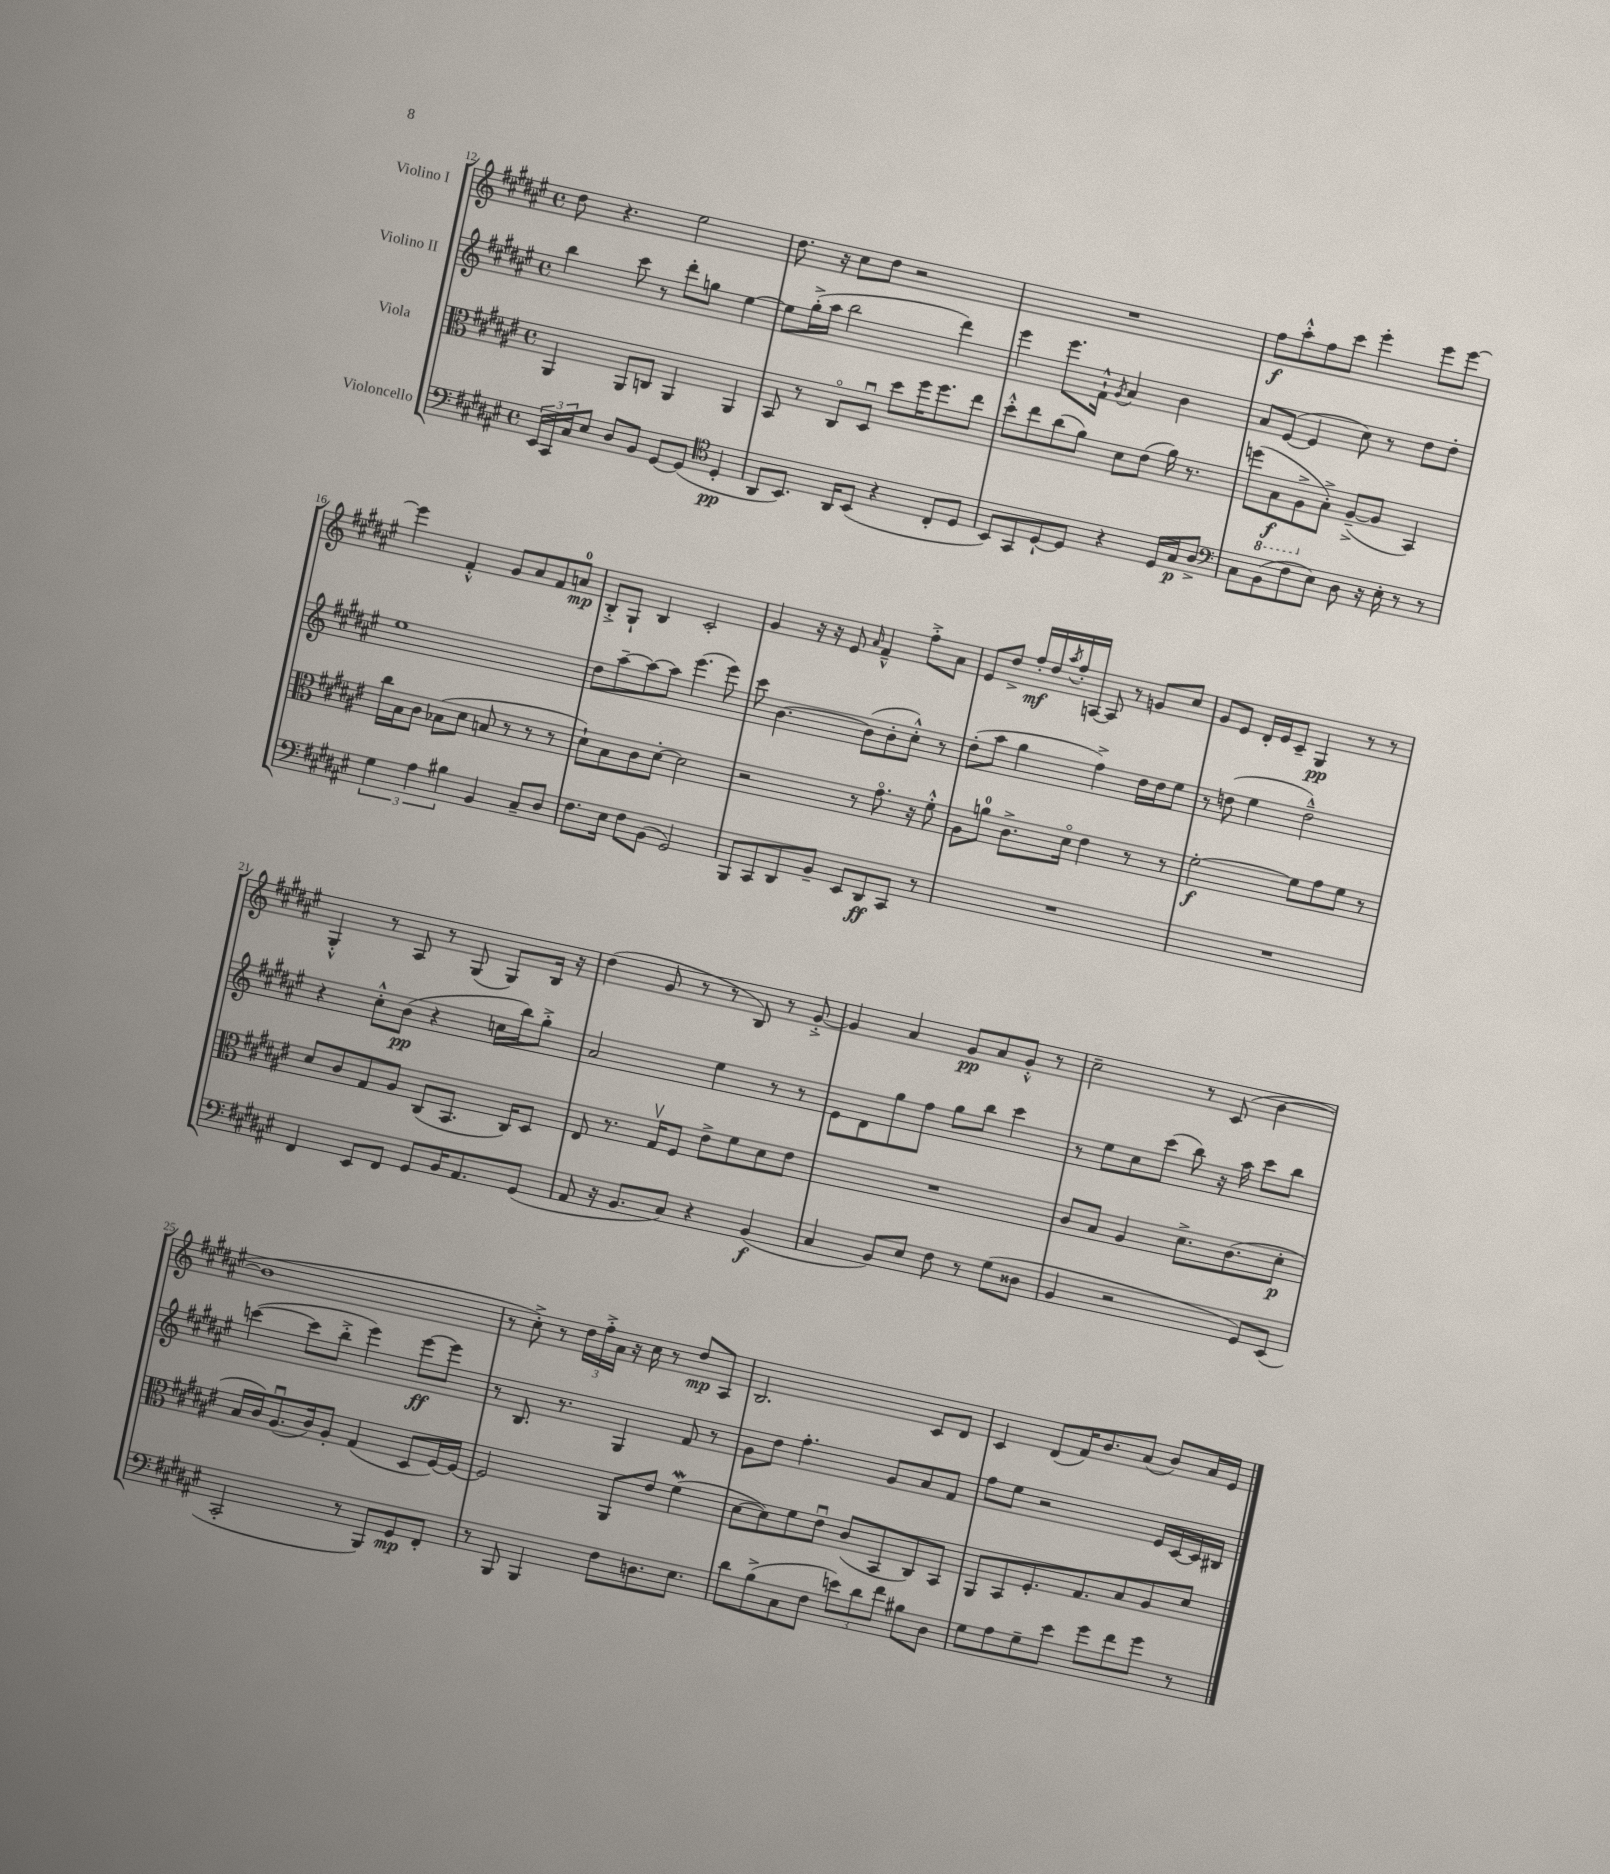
<<
\new StaffGroup <<
\new Staff = "s0" \with { instrumentName = "Violino I" } {
    \clef treble \key fis \major \defaultTimeSignature \time 4/4
    dis''8 r4. eis''2 |
    dis''8. r16 cis''8 dis''8 r2 |
    R1 |
    fis''8\f ais''8-.-^ fis''8 cis'''8 eis'''4-. eis'''8 eis'''8~ |
    eis'''4 fis'4-.-^ gis'8 ais'8 fis'8 a'8-0\mp |
    b8-.-> gis8-! b4 cis'2-. |
    gis'4 r16 r16 eis'8 \grace { ais'16 } fis'4---^ fis''8-.-> ais'8 |
    eis'8 dis''8-> fis''16-.\mf dis''16 \acciaccatura { ais''8 } fis''16-. a16~ a8 r8 g'8 cis''8 |
    gis'8 eis'8 dis'16-. eis'16 cis'8-- gis4\pp r8 r8 |
    gis4-.-^ r8 ais8 r8 gis8( gis8) b16 r16 |
    dis''4( gis'8 r8 r8 b8) r8 gis'8~-.-> |
    gis'4 ais'4 gis'8\pp ais'8 gis'8-.-^ r8 |
    cis''2-- r8 cis'8( b'4~ |
    b'1 |
    r8 cis''8-.->) r8 \tuplet 3/2 { dis''16 fis''16-.-> ais'16 } r16 cis''16 r8 dis''8\mp ais8 |
    b2. cis'8 dis'8 |
    cis'4 dis'8( fis'16) b'8. ais'8( b'8) ais'16 eis'16 \bar "|." |
}
\new Staff = "s1" \with { instrumentName = "Violino II" } {
    \clef treble \key fis \major \defaultTimeSignature \time 4/4
    b''4 cis'''8 r8 dis'''8-. g''8 eis''4~ |
    eis''8 gis''16-.->( ais''16 b''2 dis'''4) |
    eis'''4 eis'''8. fis'16-!-^ \acciaccatura { gis'8 } ais'4 b'4 |
    ais'8 eis'8~( eis'4 cis''8) r8 dis''8 dis''8-. |
    eis''1 |
    dis''8 ais''8~-- ais''8~ ais''8 eis'''4.( eis'''8) |
    cis'''8 b'4.~ b'8( b'8-. cis''8-.-^) r8 |
    dis''8-.( ais''8 gis''4 fis''4->) dis''16 dis''16 eis''8 |
    r8 d''8( eis''4 d''2---^) |
    r4 cis''8-.-^ b'8\pp( r4 c''16 b''16) gis''8-.-> |
    ais'2 eis''4 r8 r8 |
    eis'8 dis'8 gis''8 fis''8 gis''8 b''8 cis'''4 |
    r8 eis''8 cis''8 cis'''8( b''8) r16 ais''16 cis'''8 b''8 |
    c'''4~( c'''8 b''8-.-> eis'''4) eis'''8~\ff eis'''8 |
    r8 b8. r8. gis4 fis'8 r8 |
    gis'8 dis''8 fis''4.-. gis'8 ais'8 fis'8 |
    fis''8 eis''8 r2 eis'16 cis'16~ cis'16 bis16 \bar "|." |
}
\new Staff = "s2" \with { instrumentName = "Viola" } {
    \clef alto \key fis \major \defaultTimeSignature \time 4/4
    ais,4 ais,8 c8 ais,4 ais,4 |
    b,8 r8 cis8\flageolet dis8\downbow dis''8 fis''16 fis''8. eis''8 |
    dis''8-.-^ eis''8 cis''8( ais'8) dis'8 eis'8( ais'16) r8. |
    f''8( \ottava #-1 b,8\f ais,8-> \ottava #0 b8-.->) ais8~--->( ais8 b,4) |
    cis''16 b16 cis'8 bes8( dis'8 b8 r8 r8 r8 |
    dis'8-!) b8 cis'8 dis'8~-. dis'2 |
    r2 r8 gis'8.\flageolet r16 fis'8-.-^ |
    ais8 a'8-0 cis'8.-> dis'16\flageolet eis'4 r8 r8 |
    fis'2~-.\f fis'8 gis'8 fis'8 r8 |
    dis'8 cis'8 gis8 ais8 cis8( b,8. cis16) dis8 |
    eis8 r8. gis16\upbow fis8 eis'8-> fis'8 dis'8 eis'8 |
    R1 |
    cis'8 b8 ais4 dis'8.-> cis'8.( dis'8-.\p |
    b16 cis'16) ais8.\downbow( cis'16) ais8-. gis4( dis8 fis16~) fis16~ |
    fis2 ais,8 eis'8 fis'4\mordent( |
    dis'8~ dis'8) fis'8 eis'8\downbow cis'8( b,8 cis8) b,8 |
    ais,8 b,8 fis8.-. gis8. b8 ais8 dis'8 \bar "|." |
}
\new Staff = "s3" \with { instrumentName = "Violoncello" } {
    \clef bass \key fis \major \defaultTimeSignature \time 4/4
    \tuplet 3/2 { eis,16 cis,16 cis16 } eis8 dis8 b,8 gis,8~ gis,8( \clef tenor dis4-.\pp |
    ais,8 b,8.) ais,16 b,8( r4 cis8-. dis8 |
    b,8) gis,8 dis8~-! dis8 r4 dis16 gis16\p ais8-> |
    \clef bass cis8 b,8( fis8 eis8) dis8 r16 eis16-. r8 r8 |
    \tuplet 3/2 { gis4 ais4 bis4 } b,4 cis8-- dis8 |
    fis8. eis16 fis8 b,8( gis,2) |
    b,,8 cis,8 dis,8 b,8-- eis,8 dis,8\ff cis,8 r8 |
    R1 |
    R1 |
    fis,4 eis,8 fis,8 gis,8 b,16 ais,8. gis,8( |
    ais,8 r16 b,8. cis8) r4 b,4\f( |
    cis4 b,8) eis8 fis8 r8 gis8( disis8 |
    b,4 r2 gis,8) eis,8( |
    cis,2-. r8 b,,8) gis,8\mp fis,8-. |
    r8 b,,8 b,,4 fis8 d8. eis8. |
    dis'8 b8->( cis8 fis8 \tuplet 3/2 { e'8) dis'8 fis'8 } bis8 dis8 |
    gis8 ais8 gis8-- eis'8 gis'8 fis'8 gis'8 r8 \bar "|." |
}
>>
>>
\layout { \context { \Score currentBarNumber = #12 } }
